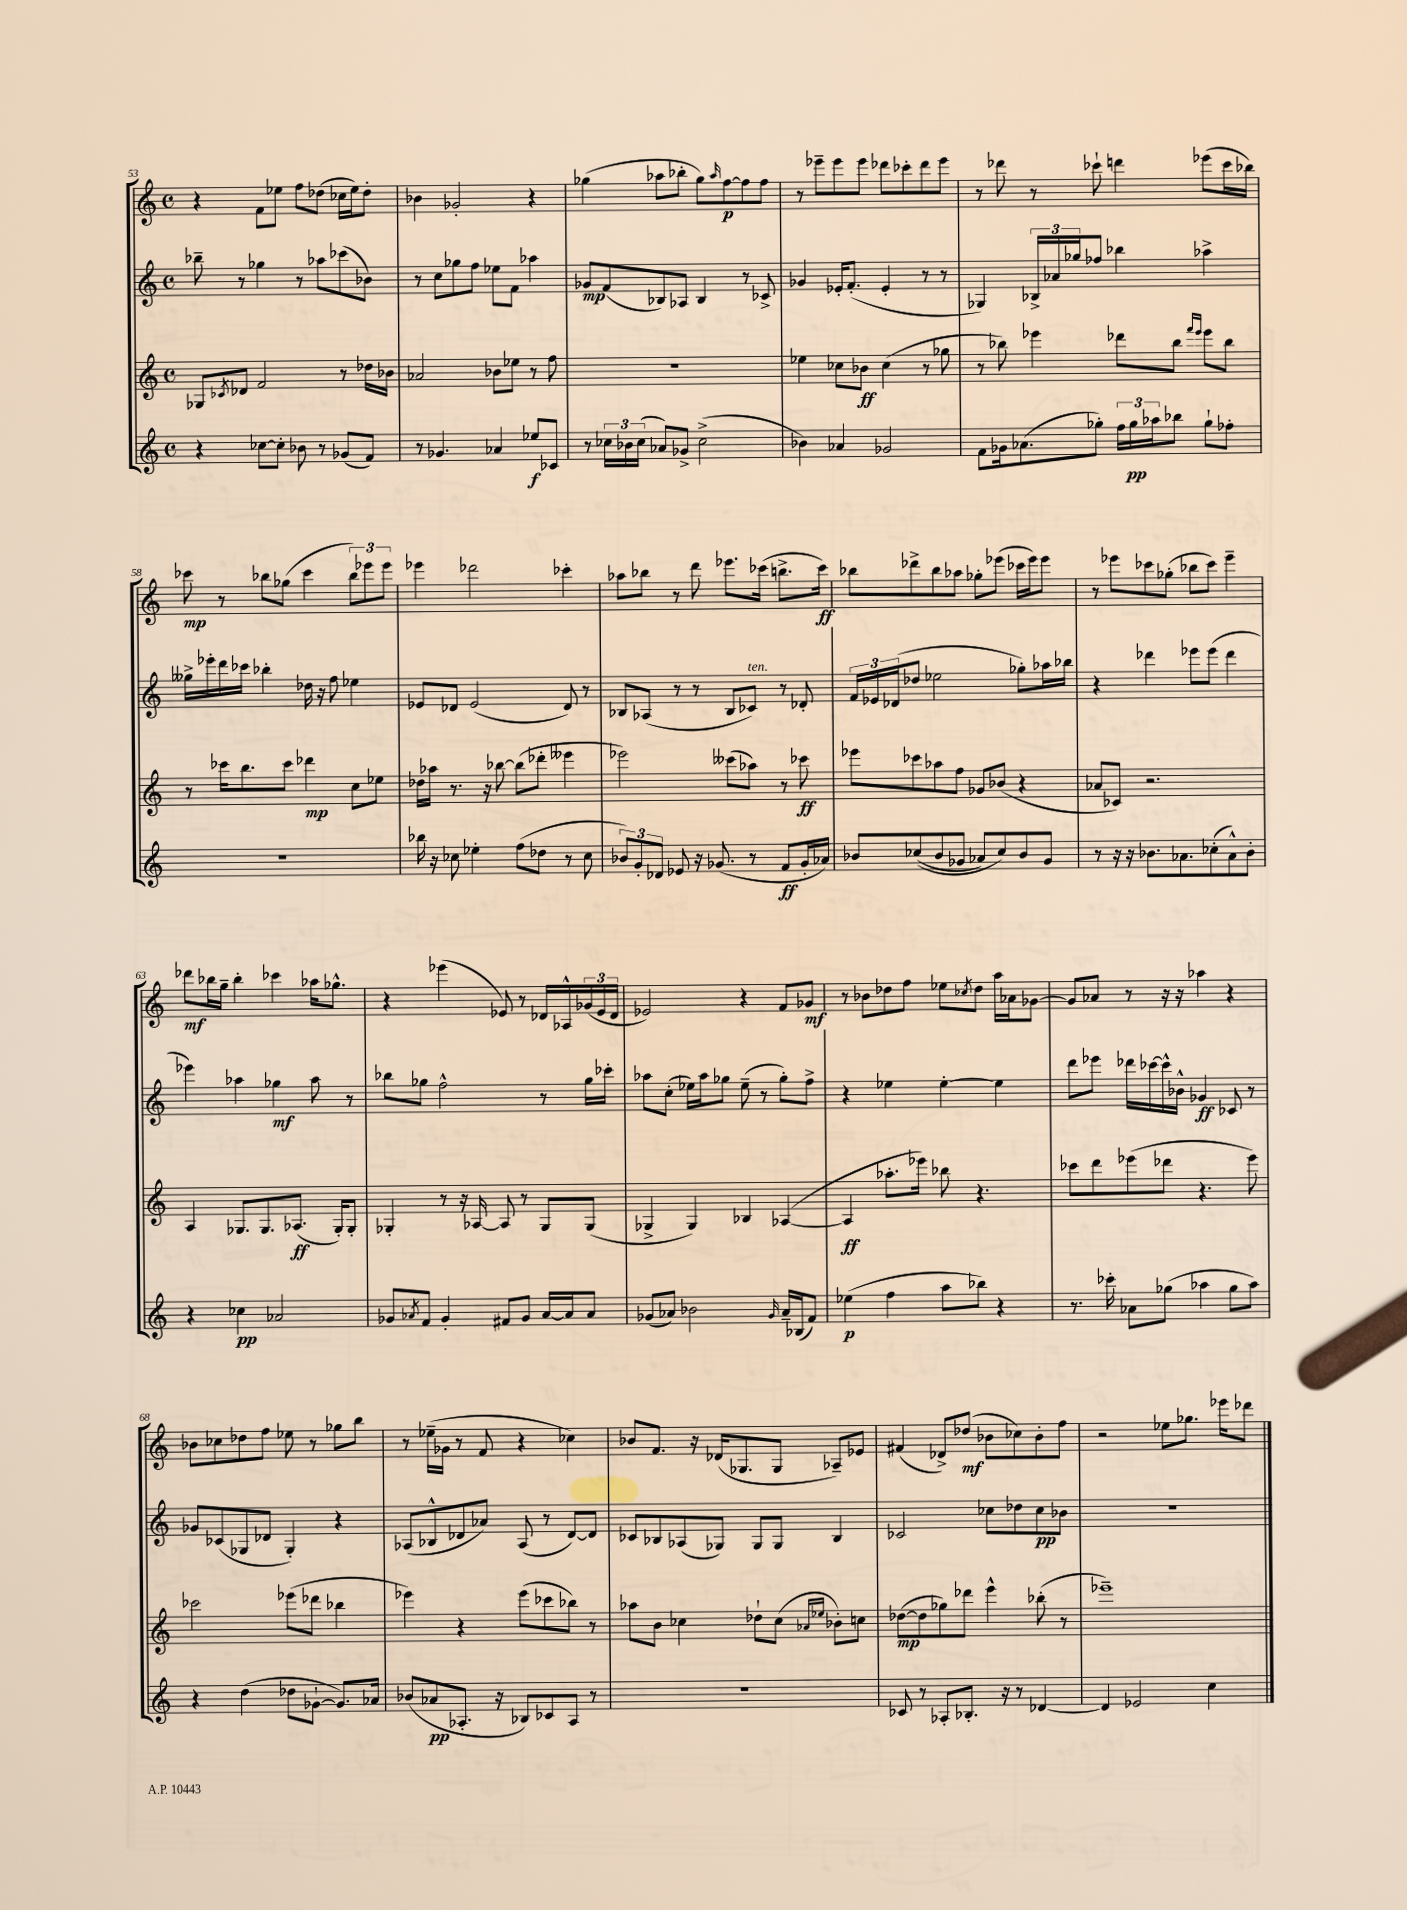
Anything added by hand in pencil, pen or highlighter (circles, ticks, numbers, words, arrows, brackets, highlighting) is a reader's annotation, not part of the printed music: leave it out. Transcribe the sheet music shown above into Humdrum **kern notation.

**kern	**kern	**kern	**kern
*staff4	*staff3	*staff2	*staff1
*clefG2	*clefG2	*clefG2	*clefG2
*k[]	*k[]	*k[]	*k[]
*M4/4	*M4/4	*M4/4	*M4/4
*met(c)	*met(c)	*met(c)	*met(c)
4r	8G-	8bb-~	4r
.	8qc-	.	.
.	8d-	8r	.
[8cc-	2f	4gg-	8f
8cc-']	.	.	8ee-
8b-	.	8r	8ff
8r	.	8aa-	(8dd-
(8g-	8r	(8ccc-	16cc-
.	.	.	16ee-)
8f)	16dd-	8b-)	8dd-'
.	16b-	.	.
=	=	=	=
8r	2a-	8r	4b-
4.g-	.	8cc	.
.	.	8gg-	2g-'
.	.	8ff	.
4a-	8b-	8ee-	.
.	8ee-	8f	.
8ee-	8r	4aa-	4r
8c-	8ff	.	.
=	=	=	=
8r	1r	8g-	(4gg-
24cc-	.	(8f	.
24b-	.	.	.
(24cc-	.	.	.
8a-)	.	8B-)	8aa-
8g-^	.	8A-	8bb-'
(2cc-^	.	4B-	8gg-)
.	.	.	16qqaa-
.	.	.	[8ff
.	.	8r	8ff]
.	.	8c-^	8ff
=	=	=	=
4b-)	4ee-	4g-	8r
.	.	.	8eee-~
4a-	8cc-	16e-'	8eee-
.	.	(8.f'	.
.	8b-	.	8eee-
2g-	(4cc-	4e-'	8ddd-
.	.	.	8ccc-'
.	8r	8r	8ddd-
.	8gg-	8r	8eee-
=	=	=	=
8f	8r	4G-)	8r
16g-	8bb-)	.	8ddd-
(8.a-	.	.	.
.	4eee-	24B-^	8r
.	.	24a-	.
.	.	24gg-	.
8gg-')	.	8ff-	8ccc-`
24ff	8ddd-	4bb-	4ddd
24gg-	.	.	.
24aa-	.	.	.
8bb-	8bb-	.	.
.	16qqfff	.	.
.	16qqeee-	.	.
8gg-`	8eee-	4aa-^	(8eee-
8ff-'	8bb-	.	16ccc-
.	.	.	16bb-)
=	=	=	=
1r	8r	16gg--^	8ccc-
.	.	16eee-'	.
.	16ccc-	16ddd	8r
.	8.bb	16ccc-	.
.	.	4bb-'	8bb-
.	8ccc-	.	(8gg-
.	4ddd-	16dd-	4ccc-
.	.	16r	.
.	.	8ff	.
.	8cc	4ee-	12bb-)
.	.	.	12eee-
.	8ee-	.	.
.	.	.	12eee-
=	=	=	=
16bb-	16dd-	8e-	4eee-
16r	16aa-	.	.
8cc-	8.r	8d-	.
4ee-'	.	(2e-	2ddd-
.	16r	.	.
.	[8bb-	.	.
(8ff	(8bb-]	.	.
8dd-	8ddd-'	.	.
8r	4eee--	8d-)	4ccc-'
8cc-	.	8r	.
=	=	=	=
12b-)	2eee-)	8B-	8aa-
12g'	.	.	.
.	.	(8A-	8bb-
12d-	.	.	.
8e-	.	8r	8r
16r	.	8r	8ddd
(8.g-	.	.	.
.	(8ccc--	8B-	8.eee-
8r	8aa-)	8c-)	.
.	.	.	(16ccc-
8f	8r	8r	8.bb^
16g-'	8ccc-	8d-'	.
16a-)	.	.	16ccc-)
=	=	=	=
8b-	8eee-	24f	8bb-
.	.	24e-	.
.	.	(24d-	.
&((8cc-	8ccc-	8dd-	8ddd-^
8b-	8aa-	2ee-	8bb-
8g-	8ff	.	8aa-
8a-)	8g-	.	8gg-'
8cc-&)	(8b-	.	(8eee-
8b-	4r	8gg-')	16ccc-
.	.	.	16eee-)
8g-	.	16aa-	8eee-
.	.	16bb-	.
=	=	=	=
8r	8a-	4r	8r
16r	8c-)	.	8eee-
16r	.	.	.
8.b-	2.r	4ddd-	8ccc-
.	.	.	(8gg-'
8.a-	.	.	.
.	.	8eee-	8bb-
(8cc-'	.	(8eee-	8ccc-)
8a-^^)	.	4ddd-	4eee-~
8b-'	.	.	.
=	=	=	=
4r	4A	4eee-)	8ddd-
.	.	.	16bb-
.	.	.	16gg~
4cc-	8.G-	4aa-	4bb-'
.	8.G-	.	.
2a-	.	4gg-	4ccc-
.	(8.A-	.	.
.	.	8aa-	16aa-
.	16G-')	.	8.gg-^^
.	8G-'	8r	.
=	=	=	=
8g-	4G-'	8bb-	4r
8qa-	.	.	.
8f	.	8gg-	.
4g-'	8r	2ff^^	(4eee-
.	16r	.	.
.	[16A-	.	.
8f#	8A-]	.	8e-)
8g-	8r	.	8r
[16a-	8G-	8r	16d-
16a-]	.	.	16A-^^
8a-	(8G-	16gg-	(24g-
.	.	.	24e-
.	.	16ccc-'	.
.	.	.	24d-
=	=	=	=
(8g-	4G-^	8aa-	2e-)
8a-)	.	(8cc'	.
2b-	4G-)	16ee-)	.
.	.	16aa-	.
.	.	8gg-	.
.	4B-	(8ee-~	4r
.	.	8r	.
16qqg-	.	.	.
16a-~	([4A-	8gg-')	8f
(16B-	.	.	.
8f)	.	8ff^	8g-
=	=	=	=
(4ee-	4A-]	4r	8r
.	.	.	8b-
4ff	8.aa-'	4ee-	8dd-
.	.	.	8ff
.	16eee-)	.	.
8aa	8bb-	[4ee-'	8ee-
.	.	.	8qcc-
8bb-)	4.r	.	8dd-
4r	.	4ee-]	16aa
.	.	.	16a-
.	.	.	[8g-
=	=	=	=
8.r	8ccc-	8ddd	8g-]
.	8ddd	8eee-	8a-
16ccc-'	.	.	.
8a-	(8eee-	16ddd-	8r
.	.	[16ccc-	.
(8gg-	8ddd-	16ccc-^^]	16r
.	.	16b-^^	16r
4aa-	4.r	4g-	4aa-
8gg-	.	8c-	4r
8aa-)	8eee-)	8r	.
=	=	=	=
4r	2ccc-	8g-	8b-
.	.	(8c-	8cc-
(4dd	.	8G-	8dd-
.	.	8d-	8ff
8dd-	(8eee-	4G-')	8ee-
[8g-`	8ddd-	.	8r
8.g-])	4bb-	4r	8gg-
.	.	.	8bb
16a-	.	.	.
=	=	=	=
(8b-	4eee-)	(8A-	8r
8a-	.	8B-^^	(16ee-~
.	.	.	16g-
8.A-'	4r	8d-	8r
.	.	8a-)	8f
16r	.	.	.
8B-)	(8eee-	(8A-	4r
8c-	8ccc-	8r	.
8A-	8bb-)	[8d-)	4cc-)
8r	8r	8d-]	.
=	=	=	=
1r	8aa-	8c-	8b-
.	8b	8B-	8.f
.	4cc-	(8A-	.
.	.	.	16r
.	.	8G-)	(16d-
.	.	.	8.G-
.	8dd-`	8G-	.
.	(8cc-	8G-	8G-
.	16qqa-	.	.
.	16qqee-	.	.
.	8b-')	4B-	8A-~)
.	8cc	.	8e-
=	=	=	=
8c-	([8dd-	2c-	(4f#
8r	8dd-]	.	.
8A-'	8gg-)	.	8d-^)
8.B-'	8ddd-	.	(8dd-
.	4eee^^	8cc-	8b-
16r	.	.	.
8r	.	8dd-	8cc-)
[4d-	(8bb-'	8cc-	8b-'
.	8r	8b-	8ff
=	=	=	=
4d-]	1eee-~)	1r	2r
2e-	.	.	.
.	.	.	8ee-
.	.	.	8.gg-
4cc	.	.	.
.	.	.	16eee-
.	.	.	8ddd-
==	==	==	==
*-	*-	*-	*-
